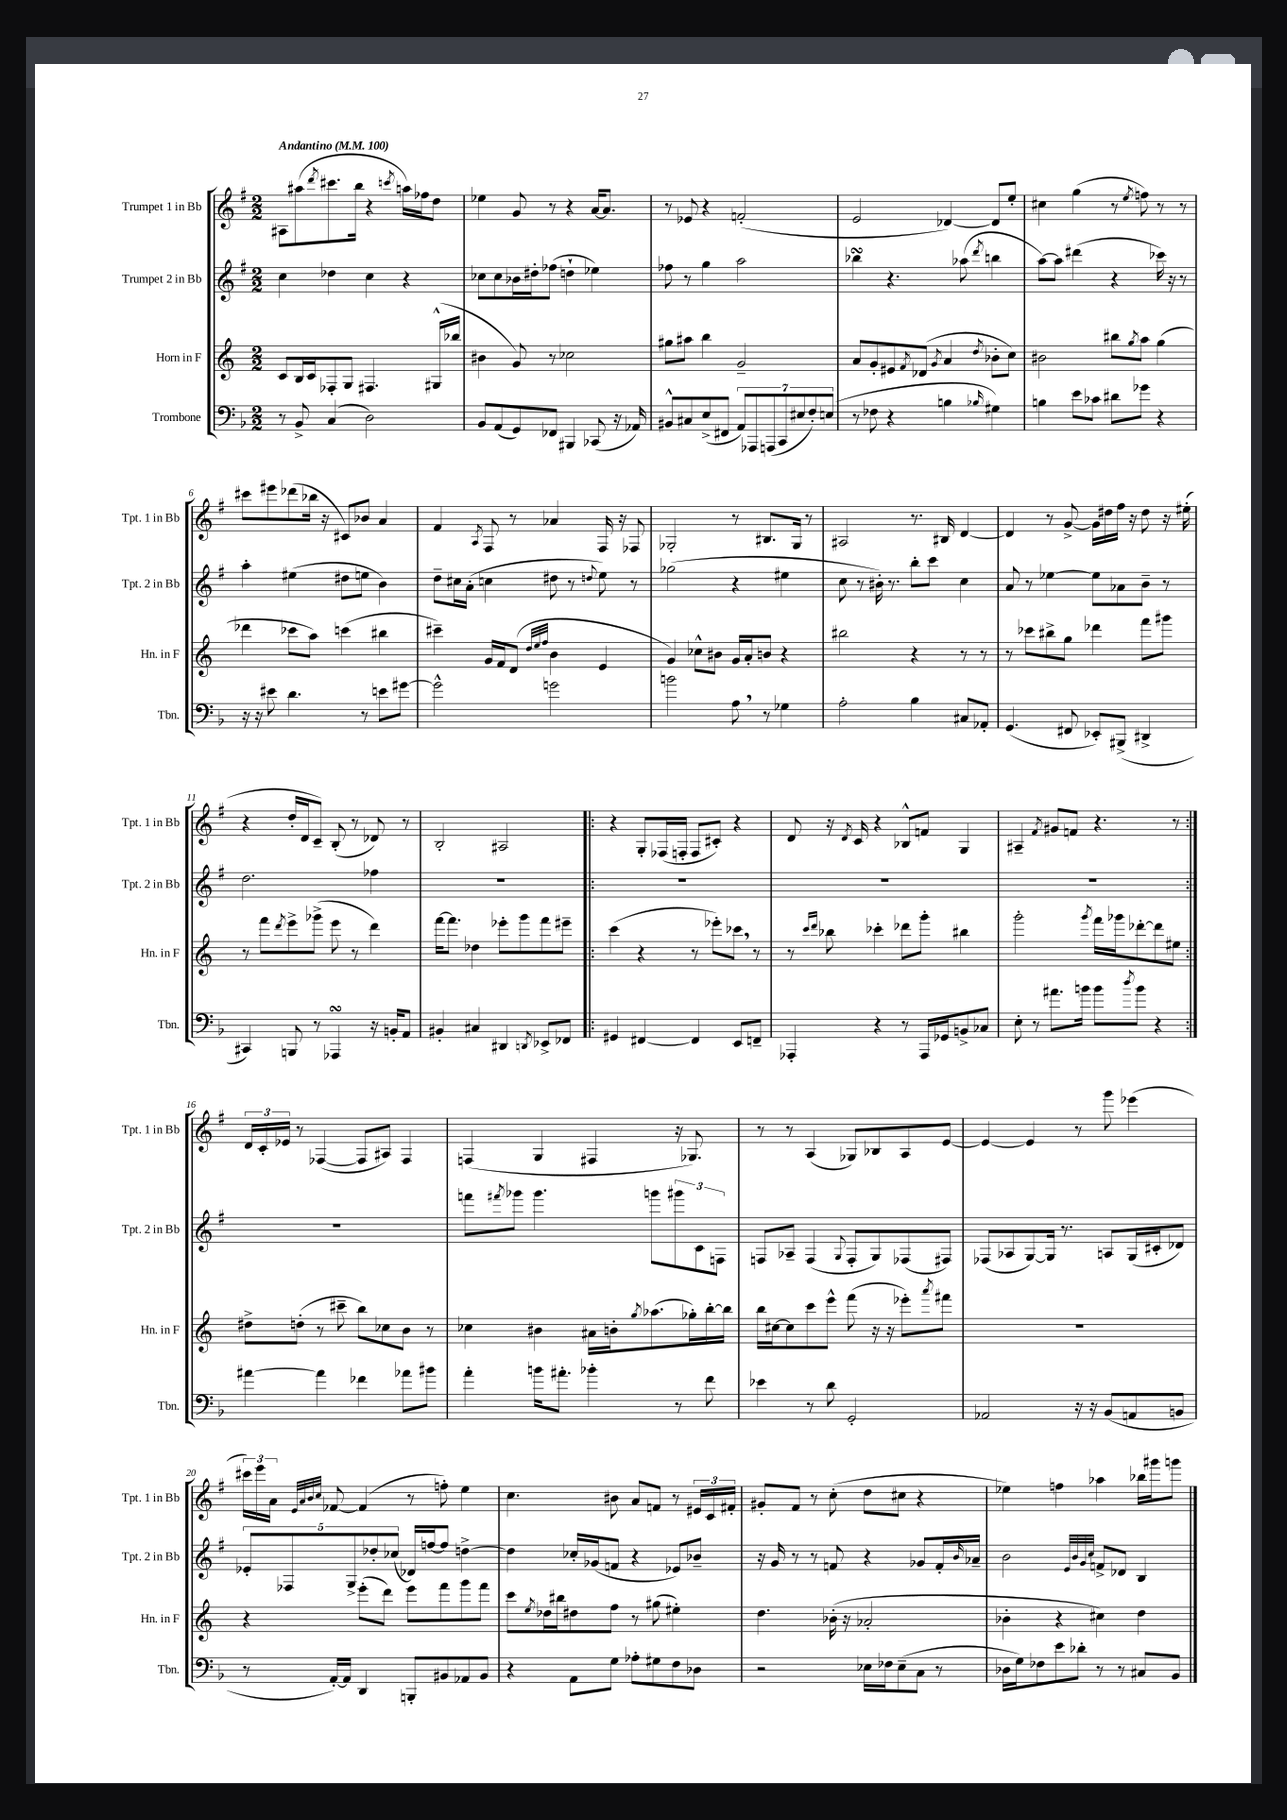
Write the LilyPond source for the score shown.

<<
\new StaffGroup <<
\new Staff = "s0" \with { instrumentName = "Trumpet 1 in Bb" shortInstrumentName = "Tpt. 1 in Bb" } {
    \clef treble \key g \major \numericTimeSignature \time 2/2 \tempo "Andantino" 4 = 100
    ais8 ais''8( \acciaccatura { d'''8 } cis'''8. b''16 r4 \acciaccatura { c'''8 } a''16) fes''16 d''8 |
    ees''4 g'8 r8 r4 a'16~ a'8. |
    r8 ees'8 r4 f'2-.( |
    e'2 des'4~) des'8 e''8-. |
    cis''4 g''4( r8 \acciaccatura { e''8 } f''8) r8 r8 |
    cis'''8 eis'''8 des'''8( bes''16 r16 cis'8) bes'8 a'4 |
    fis'4 \acciaccatura { a8 } fis8 r8 aes'4 fis16 r16 fes8 |
    ges2-. r8 bis8. ges16 r8 |
    ais2 r8. bis16 d'4~ |
    d'4 r8 g'8~-> g'16 dis''16 fis''16 r16 dis''8 r16 eis''16-.( |
    r4 d''16-. d'16 c'8--) b8-.( r8 des'8) r8 |
    b2-. ais2 |
    \repeat volta 2 { r4 g8-. fes16( f16-. f8 cis'8-.) r4 |
    d'8 r16 \acciaccatura { d'8 } c'16 r4 bes8-^ f'8 g4 |
    ais4-- \acciaccatura { fis'8 } gis'8 f'8 r4. r8 | }
    \tuplet 3/2 { d'16 c'16-. ees'16 } r8 fes4~( fes8 ais8) fes4 |
    f4( g4 fis4 r16 ges8.) |
    r8 r8 a4( ges8) bes8 a8 e'8~ |
    e'4~ e'4 r8 g'''8 ees'''4( |
    \tuplet 3/2 { cis'''16) e'''16 a'16 } \grace { e'32 a'32 b'32 c''32 } fes'8~ fes'4( r8 f''8-.) e''4 |
    c''4. bis'8 a'8 f'8 r8 \tuplet 3/2 { eis'16 c'16 fis'16-. } |
    gis'8-. fis'8 r8 c''8-.( d''8 cis''8 r4 |
    ees''4) f''4 aes''4 bes''16 gis'''16 g'''8 \bar "|." |
}
\new Staff = "s1" \with { instrumentName = "Trumpet 2 in Bb" shortInstrumentName = "Tpt. 2 in Bb" } {
    \clef treble \key g \major \numericTimeSignature \time 2/2
    c''4 des''4 c''4 r4 |
    ces''8 ces''8 bes'16 dis''16-. fes''8( d''4-! ees''4) |
    fes''8 r8 g''4 a''2 |
    bes''4\turn r4. aes''8( \acciaccatura { d'''8 } b''4 |
    a''8~) a''8 dis'''4( r4 ces'''16) r16 r8 |
    a''4-. eis''4( dis''8 e''8 b'4) |
    d''8-- cis''16 a'16-.( c''4 dis''8 r8 \appoggiatura { d''8 } e''8) r8 |
    ges''2( r4 eis''4 |
    c''8 r8 bis'16-.) r8. b''8-. c'''8 c''4 |
    a'8 r8 ees''4~ ees''8 aes'8 b'8-- r8 |
    d''2. fes''4 |
    R1 |
    \repeat volta 2 { R1 |
    R1 |
    R1 | }
    R1 |
    f'''8 \acciaccatura { fis'''8 } ges'''8 ges'''4. g'''8 \tuplet 3/2 { gis'''8 c'8 f8 } |
    f8 aes8-- f4( \appoggiatura { g8 } f8-. g8) fes8( fis8) |
    fes8( aes8 g8~) g16 r8. a8 g16( cis'16-. des'8) |
    \tuplet 5/4 { ees'8-. fes8 g8-> des''8-. ces''8( } des'16) f''16~ f''8 d''4~-> |
    d''4 ces''16-. ges'16( f'8 r4 ees'8) bes'8-- |
    r16 g'16 r8 r8 f'8 r4 ges'8 f'16-. \grace { b'16 } aes'16-- |
    b'2 \grace { e'32 b'32 g'32 c''32 } f'8-> des'8 b4 \bar "|." |
}
\new Staff = "s2" \with { instrumentName = "Horn in F" shortInstrumentName = "Hn. in F" } {
    \clef treble \key c \major \numericTimeSignature \time 2/2
    c'8 b16 c'16 fes8-. g8 fis4. gis16-^( bes''16 |
    bis'4 g'8) r8 ces''2 |
    gis''8 ais''8 b''4 g'2-- |
    a'8 g'8-. eis'8 \acciaccatura { f'8 } des'8( \acciaccatura { g'8 } a'4 \acciaccatura { d''8 } bes'8-. c''8) |
    bis'2 bis''8 \acciaccatura { g''8 } a''8 g''4( |
    des'''4 ces'''8 a''8) c'''4( bis''4 |
    cis'''4--) g'16 f'16 d'8( \grace { d''32 e''32 f''32 } b'4 e'4 |
    g'4) ces''8-^ bis'8 g'16 a'16-. b'8 r4 |
    bis''2 r4 r8 r8 |
    r8 ces'''8 bis''8-> g''8 des'''4 f'''8 gis'''8 |
    r8 f'''8 \acciaccatura { d'''8 } e'''8-> ges'''8->( e'''8 r8 d'''4) |
    f'''16~ f'''8. des''4 ees'''8-. g'''8 f'''8 eis'''8-- |
    \repeat volta 2 { c'''4( r4 r8 ees'''8-.) ces'''8 \breathe r8 |
    r8 \grace { c'''16 d'''16 } bes''8 ces'''4-. des'''8 g'''8-. bis''4 |
    g'''2-. \acciaccatura { g'''8 } f'''16 ges'''16 des'''8~-. des'''8 eis''8 | }
    dis''8-> d''8-.( r8 cis'''8-- b''8) ces''8 b'8 r8 |
    ces''4 bis'4 ais'16 b'16-. \acciaccatura { g''8 } aes''8.( ges''16-.) b''16~-. b''16 |
    b''16 cis''16~ cis''8 c'''8 e'''8-^ f'''8( r16 r16 ees'''8-.) \acciaccatura { a'''8 } fis'''8 |
    R1 |
    r4 e'''8-.( d'''8) e'''8 f'''8 g'''8 f'''8 |
    c'''8 \acciaccatura { e''8 } des''16 bis''16 dis''8 f''8 r8 gis''8( eis''4-.) |
    d''4. bes'16-.( r16 aes'2-. |
    bes'4-. r4 cis''4) d''4 \bar "|." |
}
\new Staff = "s3" \with { instrumentName = "Trombone" shortInstrumentName = "Tbn." } {
    \clef bass \key f \major \numericTimeSignature \time 2/2
    r8 bes,8-> c4( d2) |
    bes,8 a,8( g,8) fes,8 bis,,4 ces,8( r16 aes,16) |
    bis,8-^ cis8 e8->( fis,8 \tuplet 7/4 { a,8) aes,,8 a,,8( c,8 eis8 f8-.) e8( } |
    r8 fes8 r4 b4 \grace { bes16 } gis4) |
    b4 e'8 ces'8 dis'8 ges'8 r4 |
    r16 r16 eis'8 d'4. r8 e'8 gis'8~ |
    gis'2-^ g'2 |
    b'2 a8 \breathe r8 ges4 |
    a2-. bes4 cis8 aes,8-. |
    g,4.( fis,8 ees,8-.) bis,,8->( dis,4-> |
    cis,4) b,,8 r8 aes,,4\turn r16 b,16-. a,8 |
    bis,4-. cis4 dis,4 \acciaccatura { d,8 } ees,8-> fes,8 |
    \repeat volta 2 { gis,4 fis,4~ fis,4 e,8 f,8-- |
    aes,,4-. r4 r8 aes,,16 ges,16 b,8-> ces8 |
    e8-. r8 ais'8. b'16 b'8 \acciaccatura { d''8 } b'8 r4 | }
    ais'4~ ais'4 fes'4 aes'8 bis'8 |
    a'4-. b'16 ais'8.-. bes'4-. r8 f'8 |
    ees'4 r8 d'8 g,2-. |
    aes,2 r16 r16 bes,8( a,8 b,8 |
    r8 a,16~-.) a,16 d,4 b,,8-. bis,8 aes,8 bis,8 |
    r4 a,8 g8 aes8-. gis8 f8 des8 |
    r2 ees16 fes16 ees8--( c8 r8 |
    des16 g16) fes8 e'8 des'8-. r8 r8 cis8 bes,8 \bar "|." |
}
>>
>>
